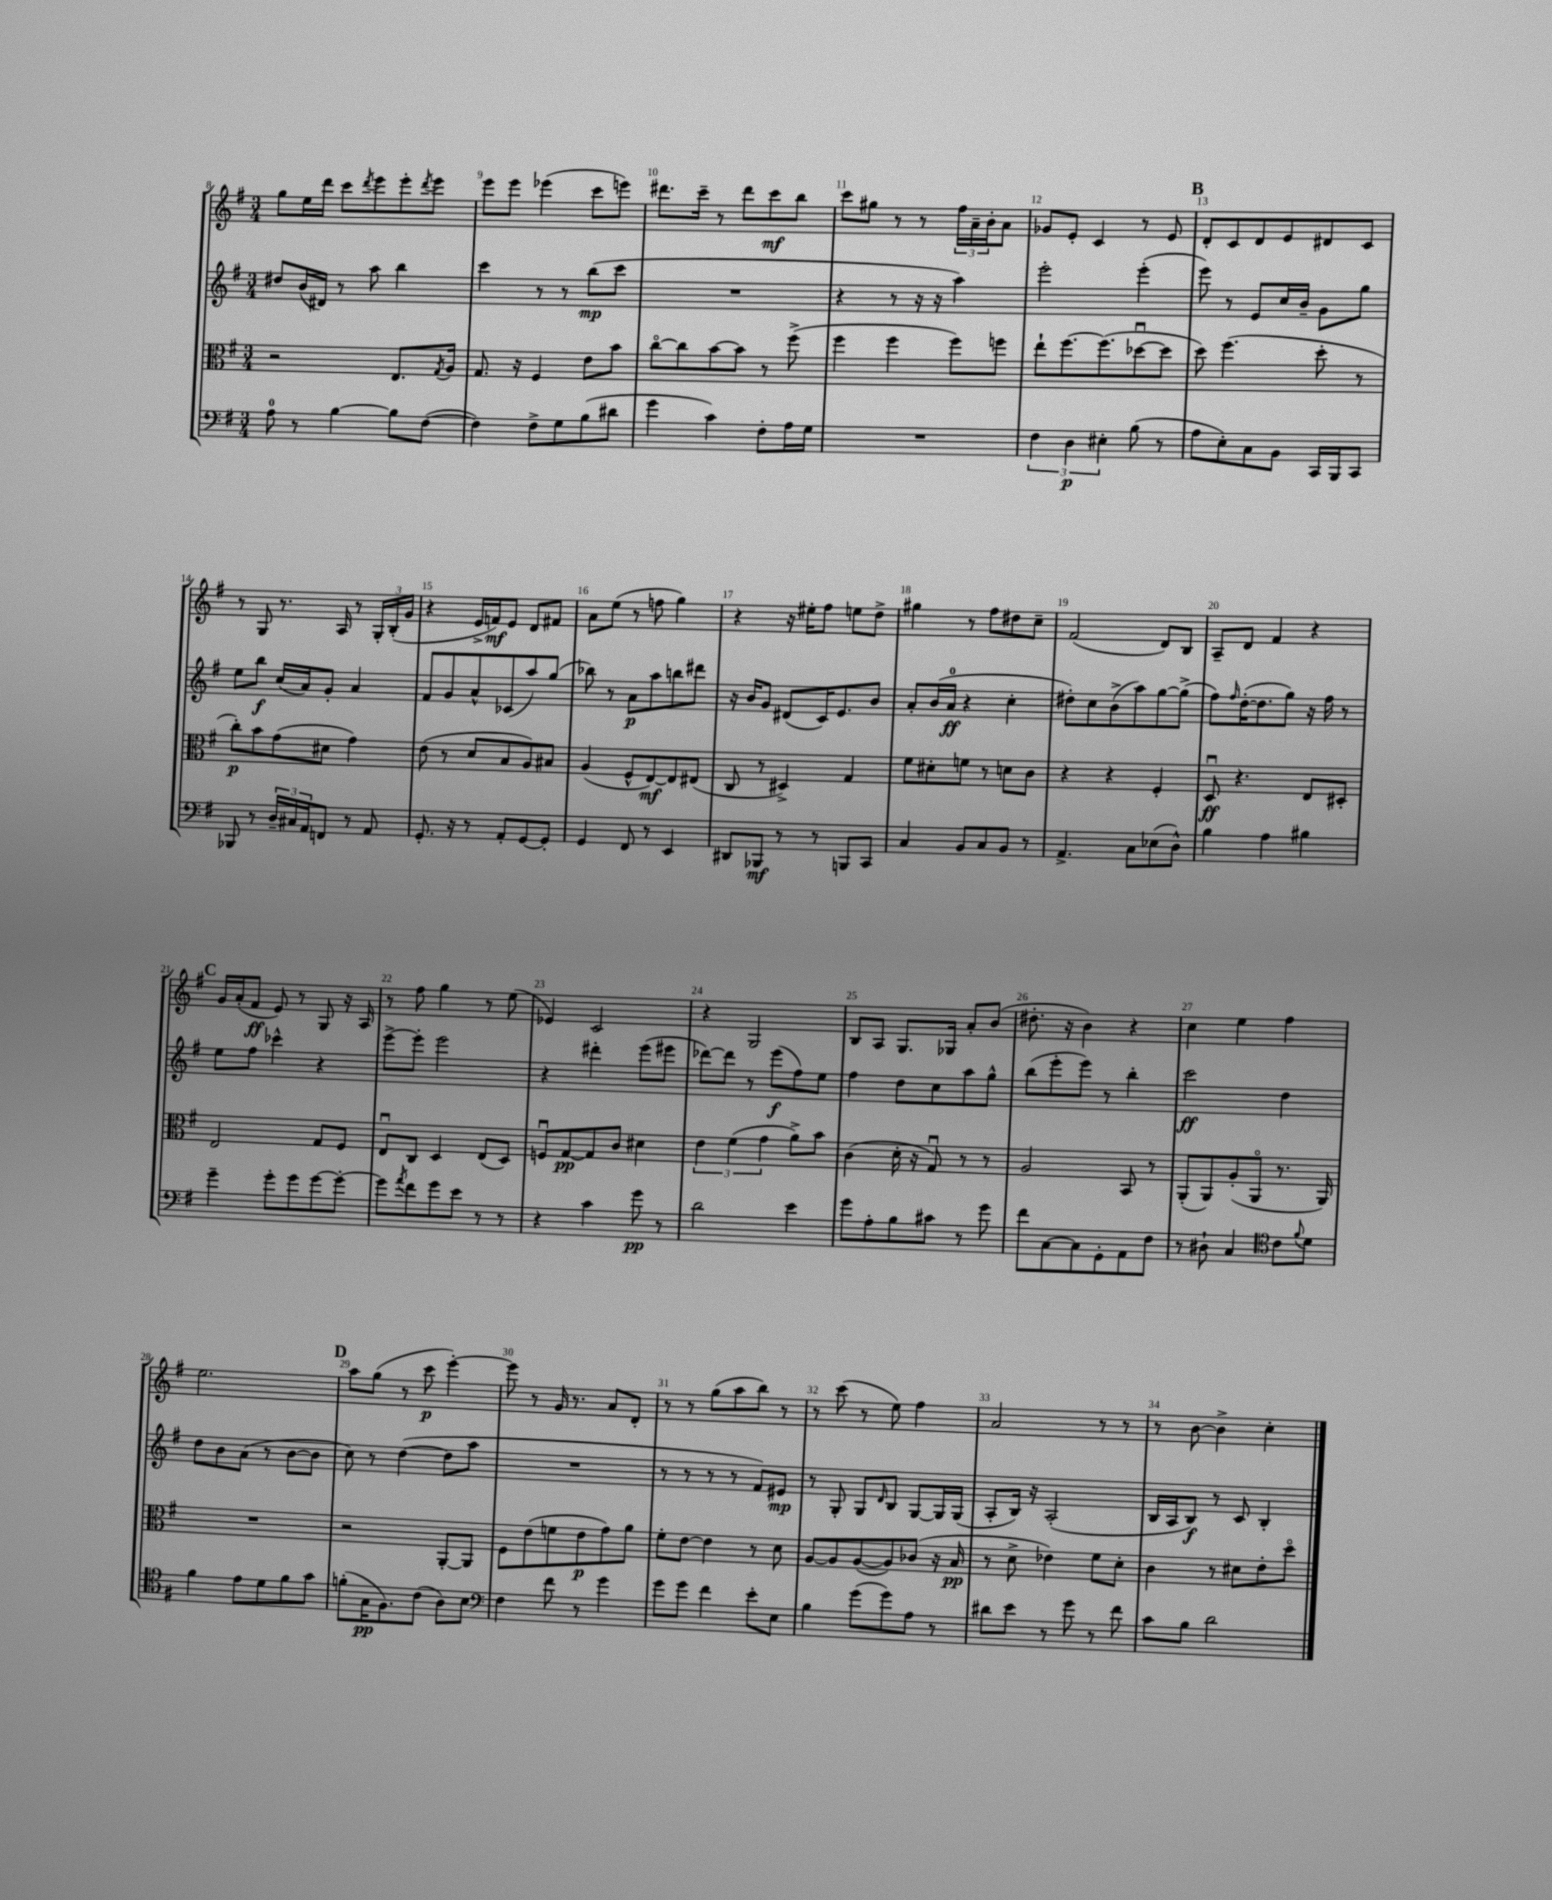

**kern	**kern	**kern	**kern
*staff4	*staff3	*staff2	*staff1
*clefF4	*clefC3	*clefG2	*clefG2
*k[f#]	*k[f#]	*k[f#]	*k[f#]
*M3/4	*M3/4	*M3/4	*M3/4
8A	2r	8dd#	8gg
8r	.	(16b	16ee
.	.	16d#)	16ddd
[4B	.	8r	8ccc
.	.	.	8qddd
.	.	8aa	8eee
8B]	8.E	4bb	8eee'
.	.	.	8qddd
([8F#	.	.	8eee
.	8qG	.	.
.	16A	.	.
=	=	=	=
4F#])	8.G	4ccc	8eee
.	.	.	8eee
.	16r	.	.
8F#^	4F#	8r	(4eee-
8G	.	8r	.
(8B	8e	(8bb	8ccc
8d#	8b	8ccc	8eee)
=	=	=	=
4g	[8cco	2.r	8.ddd#
.	8cc]	.	.
.	.	.	16ccc~
4c)	[8b	.	8r
.	8b]	.	8ddd#
8F#'	8r	.	8ccc
16A	(8ff#^	.	8bb
16G	.	.	.
=	=	=	=
2.r	4ff#	4r	8ccc
.	.	.	8gg#
.	4ff#	8r	8r
.	.	16r	8r
.	.	16r	.
.	8ff#)	4aa)	24ff#
.	.	.	24a~
.	.	.	24b'
.	8ff	.	8a
=	=	=	=
6F#	8ee`	2eee'	8g-
.	[8.ff#	.	8e'
6D	.	.	.
.	.	.	4c
.	(8.ff#]	.	.
6E#'	.	.	.
(8B	[8dd-u	(4eee'	8r
8r	8dd-]	.	8e
=	=	=	=
8A	8dd)	8eee)	8d'
8E')	(4.ff#	8r	8c
8C	.	8e	8d
8BB	.	16cc	8e
.	.	16b~	.
16CC	8dd'	8g	8d#
16BBB	.	.	.
8CC	8r	8gg	8c
=	=	=	=
8BBB-	8cc')	8ee	8r
8r	8b	8bb	8G
24D~	(8g	(16cc	8.r
24C#	.	.	.
.	.	16a)	.
24AA	.	.	.
8FF	8d#	8g'	.
.	.	.	16A
8r	4g)	4a	8r
8AA	.	.	24G'
.	.	.	(24B'
.	.	.	24g
=	=	=	=
8.GG'	(8e	8f#	4r
.	8r	8g	.
16r	.	.	.
8r	8d	8a^^	16e^
.	.	.	16f)
8AA'	8B	(8c-	8e
[8GG	8A)	8aa)	8d
8GG']	8B#	(8gg	8f#
=	=	=	=
4GG	(4A	8bb-)	8a
.	.	8r	(8ee
8FF#	8F#^^	8a	8r
8r	[8E)	8aa	8ff
4EE	8E]	8bb	4gg)
.	(8E#	8ddd#	.
=	=	=	=
8DD#	8C	16r	4r
.	.	16b	.
8BBB-	8r	8g	.
8r	4D#^)	(8d#	16r
.	.	.	16ee#'
8r	.	16c)	8ff#
.	.	8.e	.
8BBB	4G	.	8ee
8CC	.	8b	8dd^
=	=	=	=
4C	8f#	8a'	4gg#
.	8d#'	(16b	.
.	.	16a	.
8BB	8f	4r	8r
8C	8r	.	8ff#
8BB	8d	4cc'	8dd#
8r	8c	.	8cc~
=	=	=	=
4.AA^	4r	8dd#')	(2f#
.	.	8cc	.
.	4r	(8b^	.
8C	.	8aa)	.
(8E-	4F#'	[8gg	8d)
8D^^)	.	(8gg^]	8B
=	=	=	=
4B	8Du	8ff#)	8A~
.	.	16qqff#	.
.	4.r	([16dd'	8d
.	.	8.dd]	.
4A	.	.	4f#
.	.	8gg)	.
4B#	8E	16r	4r
.	.	16ff#	.
.	8D#'	8r	.
=	=	=	=
4g~	2E	8ee	16g
.	.	.	(16a'
.	.	8ff#	8f#
8g'	.	4ccc-^^	8e)
8g	.	.	8r
[8g	8G	4r	8G
8g'_	8F#	.	16r
.	.	.	16A
=	=	=	=
8g]	8Eu	[8eee^	8r
8qa	.	.	.
8f#	8C	8eee']	8ff#
8g	4D	2eee	4gg
8e	.	.	.
8r	(8E	.	8r
8r	8D)	.	(8ee
=	=	=	=
4r	8Fu	4r	4e-)
.	[8G	.	.
4c	8G]	4ddd#'	2c
.	8c	.	.
8g	4d#	(8eee	.
8r	.	8eee#	.
=	=	=	=
2d	6e	[8ddd-)	4r
.	.	8ddd-]	.
.	(6f#	.	.
.	.	8r	2G
.	6g	.	.
.	.	(8eee	.
4e	8a^)	8ff#)	.
.	8b	8ee	.
=	=	=	=
8g	(4c	4ff#	8B
8A'	.	.	8A
8B	16d'	8dd	8.G
.	16r	.	.
8c#	8Gu)	8cc	.
.	.	.	16G-
8r	8r	8aa	8a'
8g	8r	8gg^^	(8b
=	=	=	=
8f#	2A	(8bb	8.dd#'
[8C	.	8eee'	.
.	.	.	16r
8C]	.	8eee)	4b)
8GG'	.	8r	.
8AA	8BB	4bb'	4r
8F#	8r	.	.
=	=	=	=
8r	(8AA'	2ccc	4cc
8D#`	8AA)	.	.
4C	(8A'	.	4ee
.	8AAo	.	.
*clefC4	*	*	*
8c	8.r	4dd	4ff#
8qqf#	.	.	.
8d	.	.	.
.	16AA)	.	.
=	=	=	=
4f#	2.r	8dd	2.ee
.	.	8b	.
8e	.	(8a	.
8d	.	8r	.
8f#	.	[8b	.
8g	.	8b]	.
=	=	=	=
(8f'	2r	8cc)	8aa
16G	.	8r	(8gg
8.F#)	.	.	.
.	.	([4dd	8r
(8c	.	.	8ccc
8A)	[8AA'	8dd]	[4eee')
8B	8AA]	8aa	.
=	=	=	=
*clefF4	*	*	*
4F#	8F#	2.r	8eee]
.	(8e	.	8r
8f#	8f	.	16g
.	.	.	8.r
8r	8e	.	.
4g	8g)	.	8a
.	8a	.	8d'
=	=	=	=
8g	8f#'	8r	8r
8g	[8e	8r	8r
4f#	4e]	8r	(8gg
.	.	8r	8aa
8e'	8r	8f#)	8bb)
8E	8d	8e#	8r
=	=	=	=
4B	[8A	8r	8r
.	8A]	8G'	(8ccc
(8g	([8A	8G	8r
.	.	16qqd	.
8g)	8A])	8B	8ee)
8A	(8c-	[8G	4ff#
8r	16r	16G]	.
.	16B	(16G	.
=	=	=	=
8d#	8r	8A'	2a
8e	8d^	16B)	.
.	.	16r	.
8r	4e-)	(2A'	.
8g	.	.	.
8r	8f#	.	8r
8f#	8d'	.	8r
=	=	=	=
8c	4c	16B	8r
.	.	16A	.
8B	.	8B)	[8b
2d	8r	8r	4b^]
.	8d#	8c	.
.	8e'	4B'	4cc'
.	8ddo	.	.
==	==	==	==
*-	*-	*-	*-
